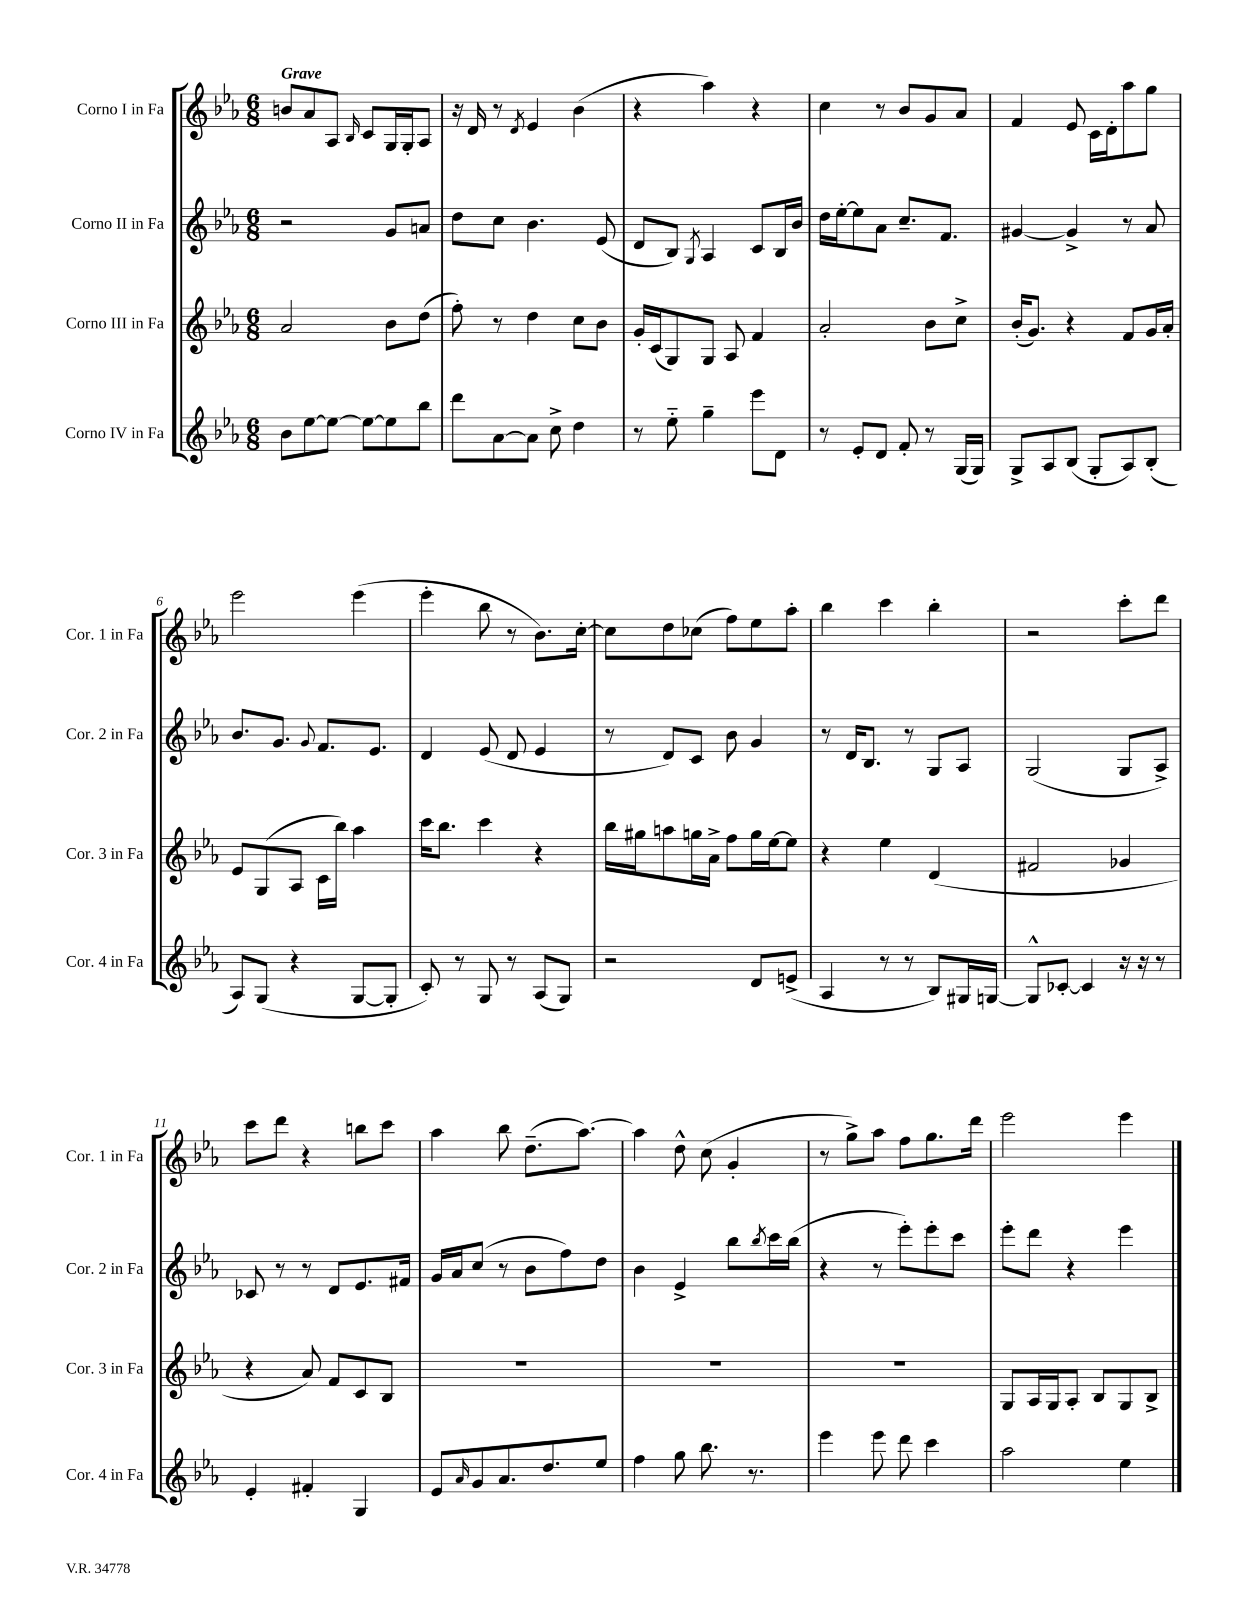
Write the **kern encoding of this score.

**kern	**kern	**kern	**kern
*staff4	*staff3	*staff2	*staff1
*clefG2	*clefG2	*clefG2	*clefG2
*k[b-e-a-]	*k[b-e-a-]	*k[b-e-a-]	*k[b-e-a-]
*M6/8	*M6/8	*M6/8	*M6/8
8b-	2a-	2r	8b
[8ee-	.	.	8a-
8ee-_	.	.	8A-
.	.	.	16qqB-
8ee-_	.	.	8c
8ee-]	8b-	8g	16G
.	.	.	16G'
8bb-	(8dd	8a	8A-
=	=	=	=
8ddd	8ff')	8dd	16r
.	.	.	16d
[8a-	8r	8cc	8r
.	.	.	8qd
8a-]	4dd	4.b-	4e-
8cc^	.	.	.
4dd	8cc	.	(4b-
.	8b-	(8e-	.
=	=	=	=
8r	16g'	8d	4r
.	(16c	.	.
8ee-'~	8G)	8B-)	.
.	.	8qG	.
4gg~	8G	4A-	4aa-)
.	8A-	.	.
8eee-	4f	8c	4r
8d	.	16B-	.
.	.	16b-	.
=	=	=	=
8r	2a-'	16dd	4cc
.	.	[16ee-'	.
8e-'	.	8ee-]	.
8d	.	8a-	8r
8f'	.	8.cc~	8b-
8r	8b-	.	8g
.	.	8.f	.
(16G	8cc^	.	8a-
16G)	.	.	.
=	=	=	=
8G^	(16b-'	[4g#	4f
.	8.g)	.	.
8A-	.	.	.
(8B-	4r	4g#^]	8e-
8G'	.	.	16c
.	.	.	16d'
8A-)	8f	8r	8aa-
(8B-'	16g	8a-	8gg
.	16a-'	.	.
=	=	=	=
8A-)	8e-	8.b-	2eee-
(8G	(8G	.	.
.	.	8.g	.
4r	8A-	.	.
.	.	8qqg	.
.	16c	8.f	.
.	16bb-)	.	.
[8G	4aa-	.	(4eee-
.	.	8.e-	.
8G']	.	.	.
=	=	=	=
8c')	16ccc	4d	4eee-'
.	8.bb-	.	.
8r	.	.	.
8G	4ccc	(8e-	8bb-
8r	.	8d	8r
(8A-	4r	4e-	8.b-)
8G)	.	.	.
.	.	.	[16cc'
=	=	=	=
2r	16bb-	8r	8cc]
.	16gg#	.	.
.	8aa	8d)	8dd
.	16gg	8c	(8cc-
.	16a-^	.	.
.	8ff	8b-	8ff)
8d	16gg	4g	8ee-
.	[16ee-	.	.
(8e^	8ee-]	.	8aa-'
=	=	=	=
4A-	4r	8r	4bb-
.	.	16d	.
.	.	8.B-	.
8r	4ee-	.	4ccc
8r	.	8r	.
8B-)	(4d	8G	4bb-'
16G#	.	8A-	.
[16G	.	.	.
=	=	=	=
8G^^]	2f#	(2G	2r
[8c-'	.	.	.
4c-]	.	.	.
16r	4g-	8G	8ccc'
16r	.	.	.
8r	.	8A-^)	8ddd
=	=	=	=
4e-'	4r	8c-	8ccc
.	.	8r	8ddd
4f#'	8a-)	8r	4r
.	8f	8d	.
4G	8c	8.e-	8bb
.	8B-	.	8ccc
.	.	16f#	.
=	=	=	=
8e-	2.r	16g	4aa-
.	.	16a-	.
16qqa-	.	.	.
8g	.	(8cc	.
8.a-	.	8r	8bb-
.	.	8b-	(8.dd~
8.dd	.	.	.
.	.	8ff)	.
.	.	.	[8.aa-)
8ee-	.	8dd	.
=	=	=	=
4ff	2.r	4b-	4aa-]
8gg	.	4e-^	8dd^^
8.bb-	.	.	(8cc
.	.	8bb-	4g'
8.r	.	.	.
.	.	8qbb-	.
.	.	16ccc	.
.	.	(16bb-	.
=	=	=	=
4eee-	2.r	4r	8r
.	.	.	8gg^)
8eee-	.	8r	8aa-
8ddd	.	8eee-')	8ff
4ccc	.	8eee-'	8.gg
.	.	8ccc	.
.	.	.	16ddd
=	=	=	=
2aa-	8G	8eee-'	2eee-
.	16A-	8ddd	.
.	16G	.	.
.	8A-'	4r	.
.	8B-	.	.
4ee-	8G	4eee-	4eee-
.	8B-^	.	.
==	==	==	==
*-	*-	*-	*-
